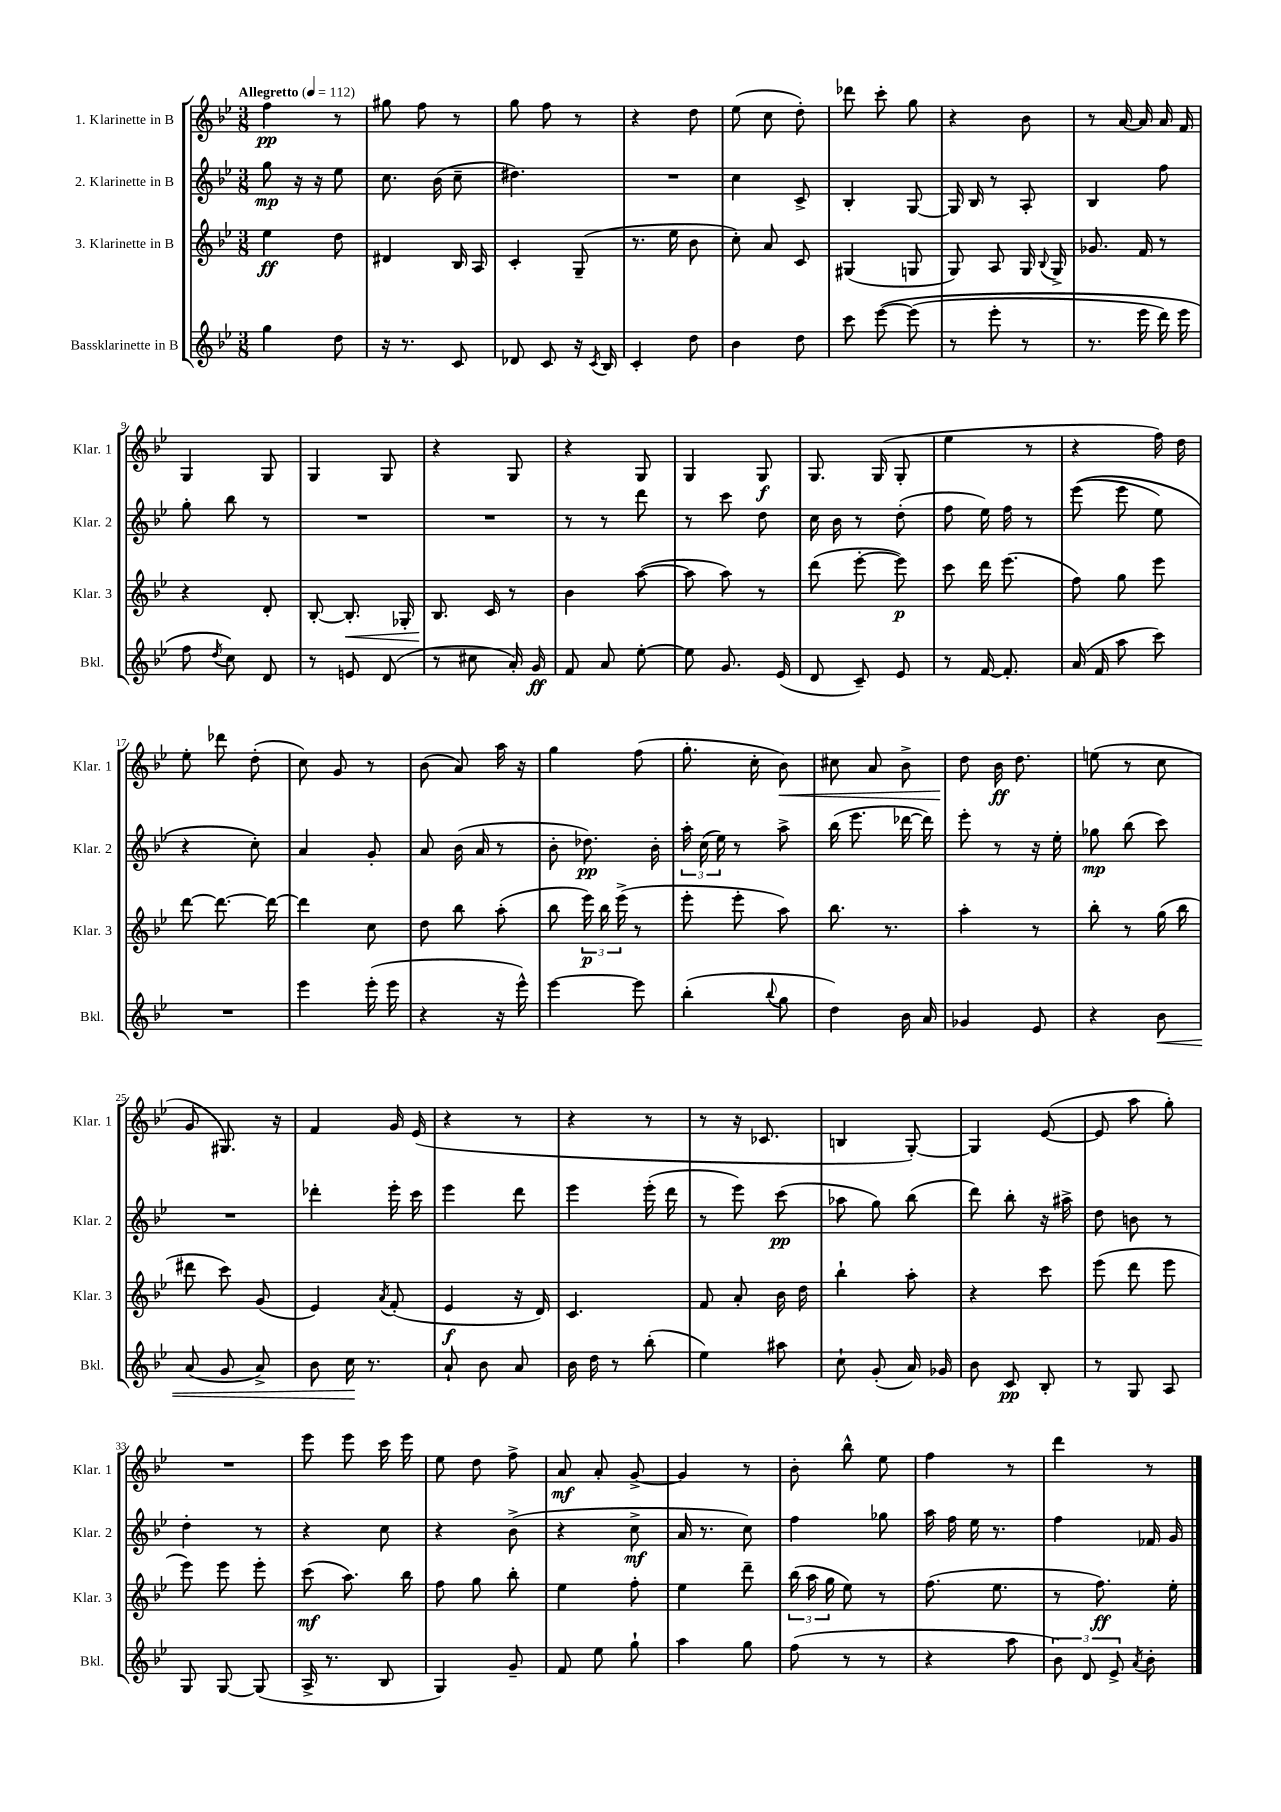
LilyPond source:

<<
\new StaffGroup <<
\new Staff = "s0" \with { instrumentName = "1. Klarinette in B" shortInstrumentName = "Klar. 1" } {
    \clef treble \key bes \major \numericTimeSignature \time 3/8 \tempo "Allegretto" 4 = 112
    \autoBeamOff f''4\pp r8 |
    gis''8 f''8 r8 |
    g''8 f''8 r8 |
    r4 d''8 |
    ees''8( c''8 d''8-.) |
    des'''8 c'''8-. g''8 |
    r4 bes'8 |
    r8 a'16~ a'16 a'16 f'16 |
    g4 g8 |
    g4 g8 |
    r4 g8 |
    r4 g8 |
    g4 g8\f |
    g8. g16( g8-. |
    ees''4 r8 |
    r4 f''16) d''16 |
    ees''8-. des'''8 d''8-.( |
    c''8) g'8 r8 |
    bes'8( a'8) a''16 r16 |
    g''4 f''8( |
    g''8.-. c''16-. bes'8\<) |
    cis''8 a'8 bes'8-> |
    d''8\! bes'16\ff d''8. |
    e''8( r8 c''8 |
    g'8 gis8.) r16 |
    f'4 g'16 ees'16( |
    r4 r8 |
    r4 r8 |
    r8 r16 ces'8. |
    b4 g8~-.) |
    g4 ees'8~( |
    ees'8 a''8 g''8-.) |
    R4. |
    ees'''8 ees'''8 c'''16 ees'''16 |
    ees''8 d''8 f''8-> |
    a'8\mf a'8-. g'8~-> |
    g'4 r8 |
    bes'8-. bes''8-^ ees''8 |
    f''4 r8 |
    d'''4 r8 \bar "|." |
}
\new Staff = "s1" \with { instrumentName = "2. Klarinette in B" shortInstrumentName = "Klar. 2" } {
    \clef treble \key bes \major \numericTimeSignature \time 3/8
    \autoBeamOff g''8\mp r16 r16 ees''8 |
    c''8. bes'16( c''8-- |
    dis''4.) |
    R4. |
    c''4 c'8-> |
    bes4-. g8~ |
    g16 bes16 r8 a8-. |
    bes4 f''8 |
    g''8-. bes''8 r8 |
    R4. |
    R4. |
    r8 r8 d'''8 |
    r8 c'''8 d''8 |
    c''16 bes'16 r8 d''8-.( |
    f''8 ees''16) f''16 r8 |
    ees'''8(\( ees'''8 ees''8) |
    r4 c''8-.\) |
    a'4 g'8-. |
    a'8 bes'16( a'16 r8 |
    bes'8-. des''8.\pp) bes'16-. |
    \tuplet 3/2 { a''16-. c''16( ees''16) } r8 a''8-> |
    bes''16( ees'''8. des'''16~ des'''16) |
    ees'''8-. r8 r16 ees''16-. |
    ges''8\mp bes''8( c'''8) |
    R4. |
    des'''4-. ees'''16-. c'''16 |
    ees'''4 d'''8 |
    ees'''4 ees'''16-.( d'''16 |
    r8 ees'''8) c'''8\pp( |
    aes''8 g''8) bes''8( |
    d'''8) bes''8-. r16 ais''16-> |
    d''8 b'8 r8 |
    d''4-. r8 |
    r4 c''8 |
    r4 bes'8->( |
    r4 c''8->\mf |
    a'16 r8. c''8) |
    f''4 ges''8 |
    a''16 f''16 ees''16 r8. |
    f''4 fes'16 g'16 \bar "|." |
}
\new Staff = "s2" \with { instrumentName = "3. Klarinette in B" shortInstrumentName = "Klar. 3" } {
    \clef treble \key bes \major \numericTimeSignature \time 3/8
    \autoBeamOff ees''4\ff d''8 |
    dis'4 bes16 a16 |
    c'4-. g8--( |
    r8. ees''16 bes'8 |
    c''8-.) a'8 c'8 |
    gis4( g8 |
    g8) a8 g16 \appoggiatura { bes8 } g16-> |
    ges'8. f'16 r8 |
    r4 d'8-. |
    bes8~-. bes8.-.\< ges16-. |
    bes8.\! c'16 r8 |
    bes'4 a''8~( |
    a''8 a''8) r8 |
    d'''8( ees'''8~-. ees'''8\p) |
    c'''8 d'''16 ees'''8.( |
    f''8) g''8 ees'''8 |
    d'''8~ d'''8.~ d'''16~ |
    d'''4 c''8 |
    d''8 bes''8 a''8-.( |
    bes''8 \tuplet 3/2 { ees'''16\p) bes''16 ees'''16->( } r8 |
    ees'''8-. ees'''8-. a''8) |
    bes''8. r8. |
    a''4-. r8 |
    bes''8-. r8 g''16( bes''16 |
    dis'''8 c'''8) g'8( |
    ees'4) \acciaccatura { a'8 } f'8-.( |
    ees'4\f r16 d'16) |
    c'4. |
    f'8 a'8-. bes'16 d''16 |
    bes''4-! a''8-. |
    r4 c'''8 |
    ees'''8( d'''8 ees'''8 |
    ees'''8) ees'''8 ees'''8-. |
    c'''8\mf( a''8.) bes''16 |
    f''8 g''8 bes''8-. |
    ees''4 f''8-. |
    ees''4 d'''8-- |
    \tuplet 3/2 { bes''16( a''16 g''16 } ees''8) r8 |
    f''8.( ees''8. |
    r8 f''8.\ff) ees''16-. \bar "|." |
}
\new Staff = "s3" \with { instrumentName = "Bassklarinette in B" shortInstrumentName = "Bkl." } {
    \clef treble \key bes \major \numericTimeSignature \time 3/8
    \autoBeamOff g''4 d''8 |
    r16 r8. c'8 |
    des'8 c'8 r16 \acciaccatura { c'8 } bes16 |
    c'4-. d''8 |
    bes'4 d''8 |
    c'''8 ees'''8~\( ees'''8( |
    r8 ees'''8-. r8 |
    r8. ees'''16 d'''16) ees'''16 |
    f''8 \acciaccatura { d''8 } c''8\) d'8 |
    r8 e'8 d'8( |
    r8 cis''8 a'16-.) g'16\ff |
    f'8 a'8 ees''8~-. |
    ees''8 g'8. ees'16( |
    d'8 c'8--) ees'8 |
    r8 f'16~ f'8.-. |
    a'16( f'16 a''8 c'''8) |
    R4. |
    ees'''4 ees'''16-.( ees'''16 |
    r4 r16 ees'''16-^) |
    ees'''4~ ees'''8 |
    bes''4-.( \appoggiatura { bes''8 } g''8 |
    d''4) bes'16 a'16 |
    ges'4 ees'8 |
    r4 bes'8\< |
    a'8( g'8 a'8->) |
    bes'8 c''16\! r8. |
    a'8-! bes'8 a'8 |
    bes'16 d''16 r8 bes''8-.( |
    ees''4) ais''8 |
    c''8-! g'8-.( a'16) ges'16 |
    bes'8 c'8\pp bes8-. |
    r8 g8 a8 |
    g8 g8~ g8( |
    a16-> r8. bes8 |
    g4) g'8-- |
    f'8 ees''8 g''8-! |
    a''4 g''8 |
    f''8( r8 r8 |
    r4 a''8 |
    \tuplet 3/2 { bes'8) d'8 ees'8-> } \acciaccatura { a'8 } bes'8-. \bar "|." |
}
>>
>>
